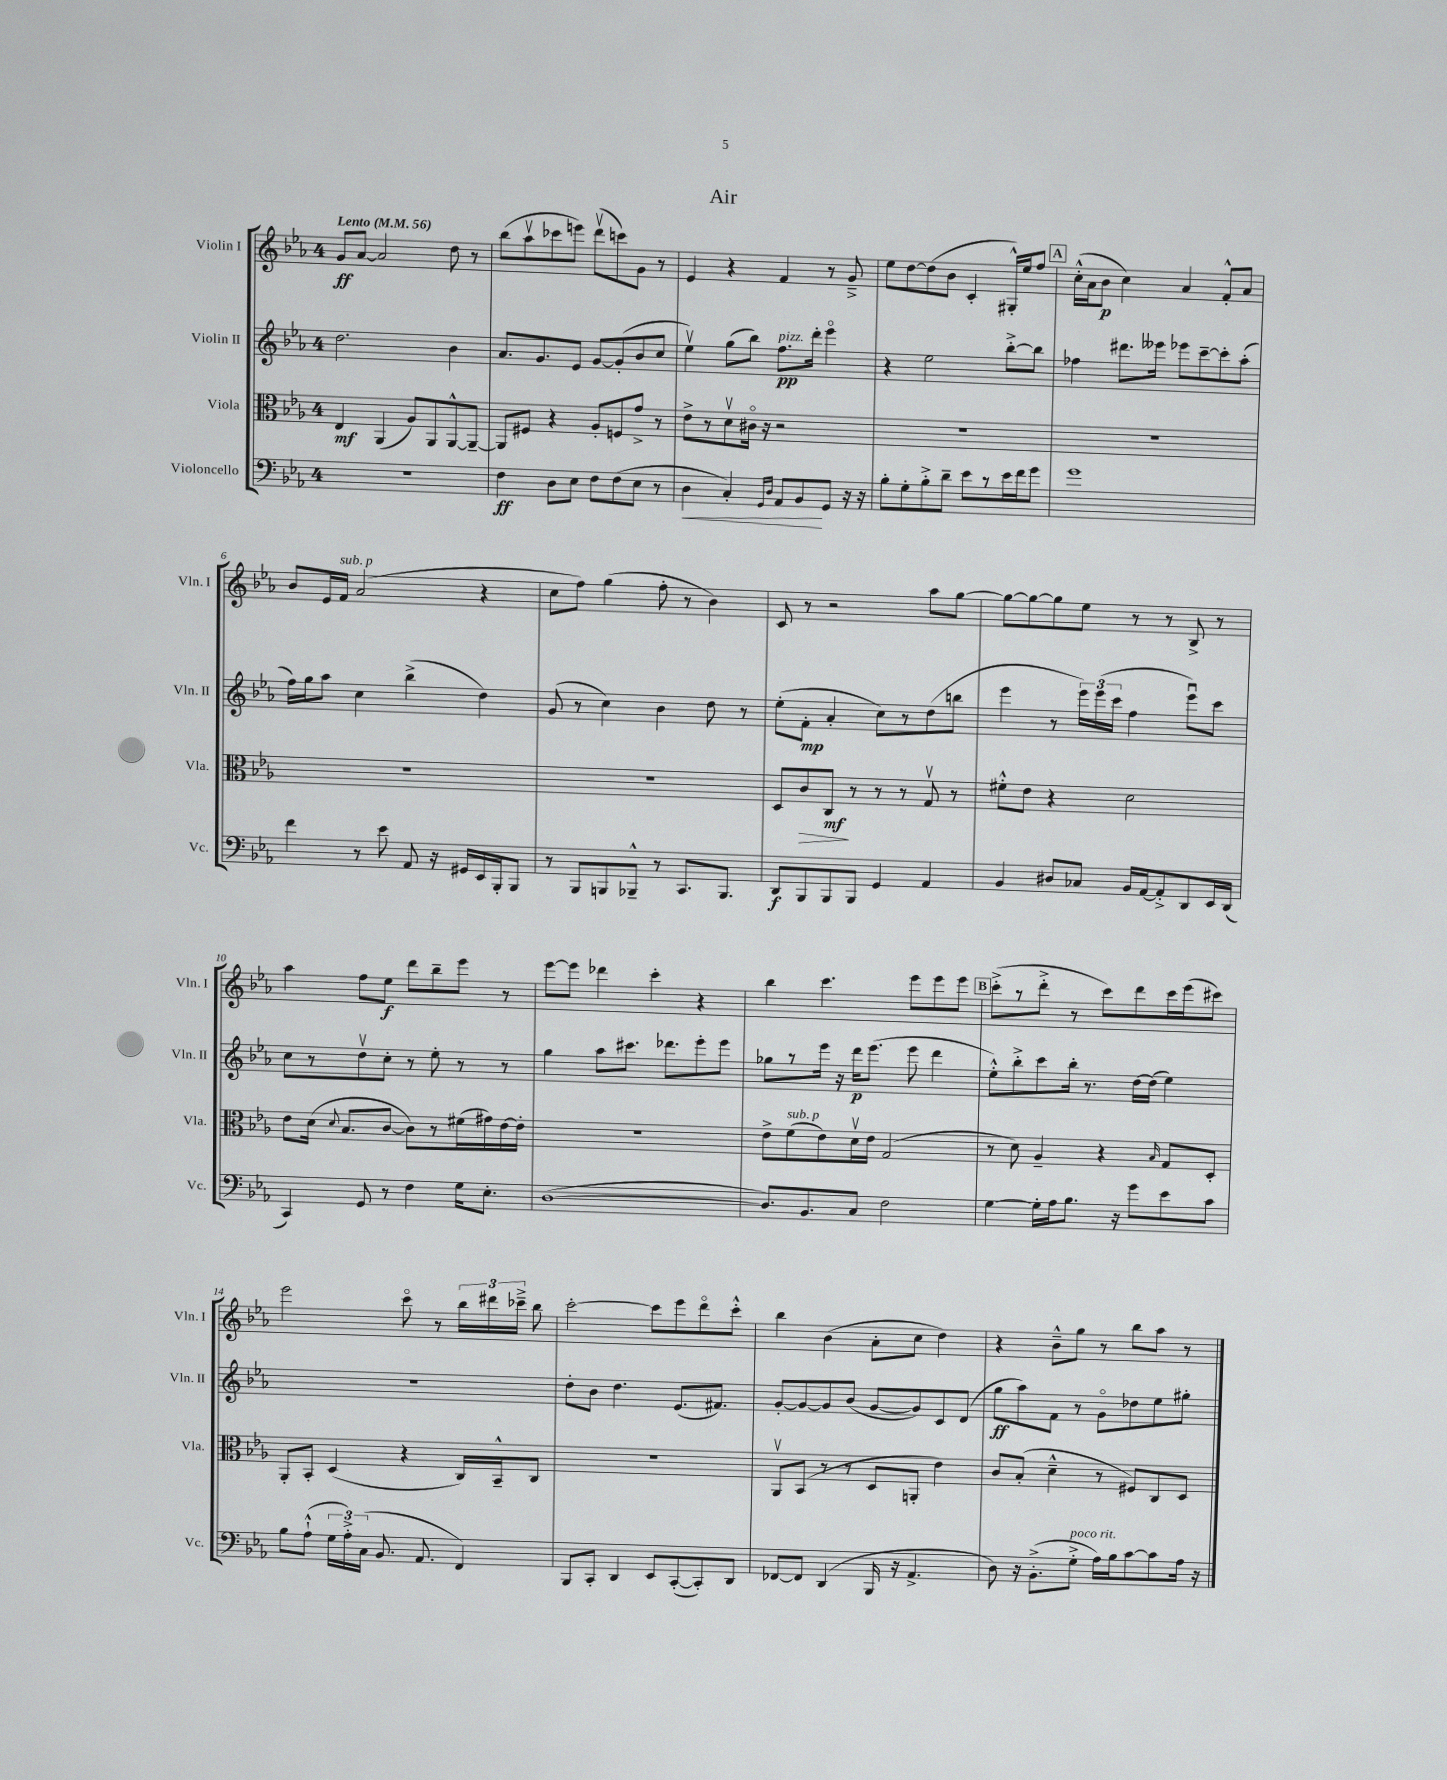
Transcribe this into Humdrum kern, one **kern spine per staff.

**kern	**kern	**kern	**kern
*staff4	*staff3	*staff2	*staff1
*clefF4	*clefC3	*clefG2	*clefG2
*k[b-e-a-]	*k[b-e-a-]	*k[b-e-a-]	*k[b-e-a-]
*M4/4	*M4/4	*M4/4	*M4/4
*MM56	*MM56	*MM56	*MM56
1r	4E-	2.dd	8g
.	.	.	[8a-
.	(4AA-	.	2a-]
.	8A-)	.	.
.	8AA-	.	.
.	[8AA-^^	4b-	8dd
.	8AA-~_	.	8r
=	=	=	=
4F	8AA-]	8.a-	(8bb-
.	8F#	.	8aa-v
.	.	8.g	.
8D	4r	.	8ccc-
8E-	.	8e-	8eee)
8F	8A-'	[8g	(8dddv
(8F	8F	(8g']	8ccc)
8E-	8g^	8b-	8g
8r	8r	8cc	8r
=	=	=	=
4D	8e-^	4ee-v)	4e-
.	8r	.	.
4C')	8dv	(8gg	4r
.	16c#o	8bb-)	.
.	16r	.	.
16qqGG	.	.	.
16qqD	.	.	.
8AA-	2r	8.ff	4f
8BB-	.	.	.
.	.	16ddd'	.
8GG	.	4eee-o	8r
16r	.	.	8g~^
16r	.	.	.
=	=	=	=
8B-'	1r	4r	8ee-
8G'	.	.	[8dd
8B-'^	.	2ee-	(8dd]
8d~	.	.	8b-
8e-	.	.	4c'
8r	.	.	.
16e-	.	[8bb-'^	16G#'^^)
16f	.	.	16ee-
8g	.	8bb-]	8ff
=	=	=	=
1g	1r	4ff-	(16cc'^^
.	.	.	16a-
.	.	.	8b-
.	.	8.ddd#	4cc)
.	.	16eee--	.
.	.	8eee-	4a-
.	.	[8ccc~	.
.	.	8ccc']	8f'^^
.	.	(8aa-'	8a-
=	=	=	=
4f	1r	16ff)	8b-
.	.	16gg	.
.	.	8aa-	16e-
.	.	.	16f
8r	.	4cc	(2a-
8e-	.	.	.
8AA-	.	(4bb-^	.
16r	.	.	.
16GG#	.	.	.
16EE-	.	4dd)	4r
16BBB-'	.	.	.
8BBB-	.	.	.
=	=	=	=
8r	1r	(8g	8cc
8BBB-	.	8r	8ff)
8BBB	.	4cc)	(4gg
8BBB-~^^	.	.	.
8r	.	4b-	8ff'
8.CC	.	.	8r
.	.	8dd	4b-)
8.BBB-	.	.	.
.	.	8r	.
=	=	=	=
8DD	8D	(8ee-'	8c
8BBB-	8c	8f'	8r
8BBB-	8C	4a-'	2r
8BBB-	8r	.	.
4GG	8r	8cc)	.
.	8r	8r	.
4AA-	8Gv	(8dd	8aa-
.	8r	8bb	[8gg
=	=	=	=
4BB-	8f#'^^	4eee-	8gg_
.	8e-	.	8gg_
8D#	4r	8r	8gg]
8C-	.	24eee-)	8ee-
.	.	(24eee-	.
.	.	24ccc	.
16BB-	2d	4ff	8r
[16AA-	.	.	.
8AA-'^]	.	.	8r
8DD	.	8eee-u)	8B-^
16EE-	.	8ccc	8r
(16DD	.	.	.
=	=	=	=
4CC)	8e-	8cc	4aa-
.	(16d	8r	.
.	8qqd	.	.
.	8.B-	.	.
8GG	.	8ddv	8ff
8r	[8c	8cc'	8ee-
4F	8c])	8r	8ddd
.	8r	8ee-'	8bb-~
16G	(16f#	8r	8eee-
8.E-'	16g#)	.	.
.	[16e-	8r	8r
.	16e-']	.	.
=	=	=	=
([1D	1r	4gg	[8eee-
.	.	.	8eee-]
.	.	8aa-	4ddd-
.	.	8.ccc#	.
.	.	.	4ccc'
.	.	8.ddd-	.
.	.	8eee-'	4r
.	.	8eee-	.
=	=	=	=
8.D])	8e-^	8gg-	4bb-
.	(8f	8r	.
8.BB-	.	.	.
.	8e-)	16eee-	4.ccc
.	.	16r	.
8C	16dv	16ddd	.
.	16e-	(8.eee-	.
2F	(2G	.	.
.	.	8eee-	8eee-
.	.	4ddd	8eee-
.	.	.	8eee-
=	=	=	=
[4G	8r	8ee-'^^)	(8ccc'^
.	8d)	8bb-'^	8r
16G']	4A-~	8ccc	8ddd'^
16A-	.	.	.
8.B-	.	16bb-'	8r
.	.	8.r	.
.	4r	.	8ccc)
16r	.	.	.
8g	.	[16dd	8ddd
.	.	(16dd]	.
.	16qqB-	.	.
8e-	8G	4ee-)	16ccc
.	.	.	(16eee-
8c	8D'	.	8ccc#)
=	=	=	=
8B-	8AA-'	1r	2eee-
(8A-`^^	8BB-'	.	.
24G	(4D	.	.
24A-'^)	.	.	.
(24C	.	.	.
8.BB-	.	.	.
.	4r	.	8ccco
8.AA-	.	.	.
.	.	.	8r
4FF)	16C)	.	24bb-
.	.	.	24ddd#
.	16BB-~^^	.	.
.	.	.	24ccc-~^
.	8C	.	8bb-
=	=	=	=
8BBB-	1r	8dd'	[2ccc'
8CC'	.	8b-	.
4DD	.	4.dd	.
8EE-	.	.	8ccc]
([8CC'	.	(8.e-	8eee-
8CC'])	.	.	8dddo
.	.	8.f#)	.
8DD	.	.	8ccc'^^
=	=	=	=
[8FF-	8AA-v	[8g'	4bb-
8FF-]	(8BB-	8g_	.
(4DD	8r	8g]	(4b-
.	8r	(8b-	.
16BBB-	8D	[8g	8a-'
16r	.	.	.
4.AA-^	8AA'	8g])	8cc
.	4e-)	8c	4dd)
.	.	(8d	.
=	=	=	=
8D)	8c	8gg	4r
16r	(8B-'	8aa-)	.
(8.BB-'^	.	.	.
.	4d~^^	8f	8b-~^^
8G'^	.	8r	8gg
16A-)	8r	8go	8r
16B-	.	.	.
[8c	8F#)	8dd-	8bb-
8c]	8C	8ee-	8aa-
16A-	8D	8gg#'	8r
16r	.	.	.
==	==	==	==
*-	*-	*-	*-
